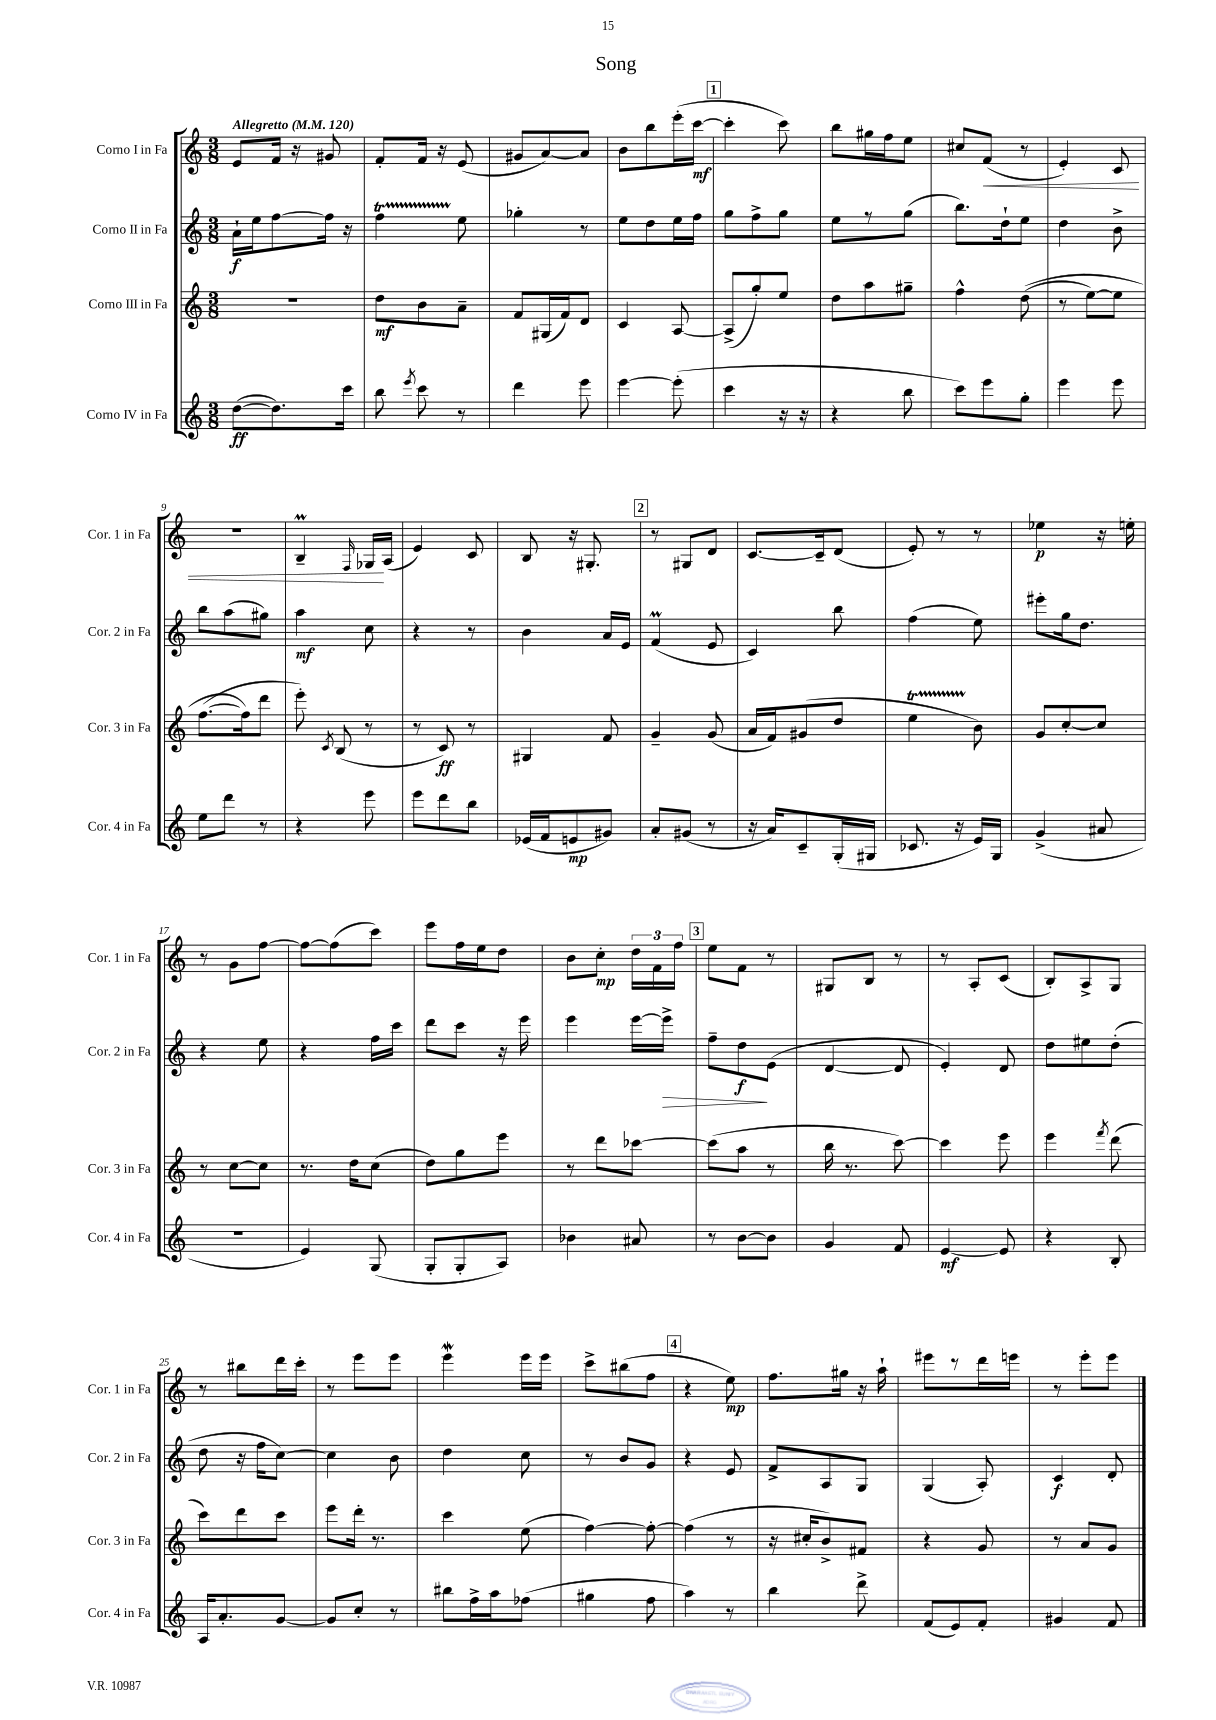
\header { title = "Song" }
<<
\new StaffGroup <<
\new Staff = "s0" \with { instrumentName = "Corno I in Fa" shortInstrumentName = "Cor. 1 in Fa" } {
    \clef treble \key c \major \numericTimeSignature \time 3/8 \tempo "Allegretto" 4 = 120
    \autoBeamOff e'8[ f'16] r16 gis'8 |
    f'8[-. f'16] r16 e'8( |
    gis'8[ a'8~) a'8] |
    b'8[ b''8 e'''16-.( c'''16]~\mf |
    \mark \markup { \box "1" } c'''4-. c'''8) |
    b''8[ gis''16 f''16 e''8] |
    cis''8[ f'8]\<( r8 |
    e'4-.) c'8 |
    R4. |
    b4--\prall \grace { f16 } ges16[\! a16]( |
    e'4) c'8 |
    b8 r16 gis8.-. |
    \mark \markup { \box "2" } r8 gis8[ d'8] |
    c'8.[~ c'16-- d'8]( |
    e'8-.) r8 r8 |
    ees''4\p r16 e''16-. |
    r8 g'8[ f''8]~ |
    f''8[~ f''8( c'''8]) |
    e'''8[ f''16 e''16 d''8] |
    b'8[ c''8]-.\mp \tuplet 3/2 { d''16[ f'16 f''16] } |
    \mark \markup { \box "3" } e''8[ f'8] r8 |
    gis8[ b8] r8 |
    r8 a8[-. c'8]( |
    b8[-.) a8-> g8] |
    r8 bis''8[ d'''16 c'''16]-. |
    r8 e'''8[ e'''8] |
    e'''4\mordent e'''16[ e'''16] |
    c'''8[-> bis''8( f''8] |
    \mark \markup { \box "4" } r4 e''8\mp) |
    f''8.[ gis''16] r16 a''16-! |
    eis'''8[ r8 d'''16 e'''16] |
    r8 e'''8[-. e'''8] \bar "|." |
}
\new Staff = "s1" \with { instrumentName = "Corno II in Fa" shortInstrumentName = "Cor. 2 in Fa" } {
    \clef treble \key c \major \numericTimeSignature \time 3/8
    \autoBeamOff a'16[-!\f e''16 f''8~ f''16] r16 |
    f''4\startTrillSpan e''8\stopTrillSpan |
    ges''4-. r8 |
    e''8[ d''8 e''16 f''16] |
    \mark \markup { \box "1" } g''8[ f''8-> g''8] |
    e''8[ r8 g''8]( |
    b''8.[) d''16-! e''8] |
    d''4 b'8-> |
    b''8[ a''8( gis''8]) |
    a''4\mf c''8 |
    r4 r8 |
    b'4 a'16[ e'16] |
    \mark \markup { \box "2" } f'4\prall( e'8 |
    c'4) b''8 |
    f''4( e''8) |
    eis'''8[-. g''16 d''8.] |
    r4 e''8 |
    r4 f''16[ c'''16] |
    d'''8[ c'''8] r16 e'''16 |
    e'''4 e'''16[~ e'''16]->\> |
    \mark \markup { \box "3" } f''8[-- d''8\f\! e'8]( |
    d'4~ d'8 |
    e'4-.) d'8 |
    d''8[ eis''8 d''8]-.( |
    d''8 r16 f''16[ c''8]~) |
    c''4 b'8 |
    d''4 c''8 |
    r8 b'8[ g'8] |
    \mark \markup { \box "4" } r4 e'8 |
    f'8[-> a8 g8] |
    g4( a8-.) |
    c'4\f d'8-. \bar "|." |
}
\new Staff = "s2" \with { instrumentName = "Corno III in Fa" shortInstrumentName = "Cor. 3 in Fa" } {
    \clef treble \key c \major \numericTimeSignature \time 3/8
    \autoBeamOff R4. |
    d''8[\mf b'8 a'8]-- |
    f'8[ gis16( f'16) d'8] |
    c'4 a8~ |
    \mark \markup { \box "1" } a8[->( g''8-.) e''8] |
    d''8[ a''8 gis''8]-- |
    f''4-^ d''8(\( |
    r8 e''8[~) e''8] |
    f''8.[~( f''16\) d'''8] |
    e'''8-.) \acciaccatura { c'8 } b8( r8 |
    r8 c'8\ff) r8 |
    gis4 f'8 |
    \mark \markup { \box "2" } g'4-- g'8( |
    a'16[ f'16) gis'8( d''8] |
    e''4\startTrillSpan b'8\stopTrillSpan) |
    g'8[ c''8~-. c''8] |
    r8 c''8[~ c''8] |
    r8. d''16[ c''8]( |
    d''8[) g''8 e'''8] |
    r8 d'''8[ ces'''8]~ |
    \mark \markup { \box "3" } ces'''8[( a''8] r8 |
    b''16 r8. c'''8~) |
    c'''4 e'''8 |
    e'''4 \acciaccatura { f'''8 } d'''8( |
    c'''8[) d'''8 c'''8] |
    e'''8[ d'''16]-. r8. |
    c'''4 e''8( |
    f''4~) f''8~-. |
    \mark \markup { \box "4" } f''4( r8 |
    r16 cis''16[-. b'8->) fis'8] |
    r4 g'8 |
    r8 a'8[ g'8] \bar "|." |
}
\new Staff = "s3" \with { instrumentName = "Corno IV in Fa" shortInstrumentName = "Cor. 4 in Fa" } {
    \clef treble \key c \major \numericTimeSignature \time 3/8
    \autoBeamOff d''8[~\ff( d''8.) c'''16] |
    b''8 \acciaccatura { e'''8 } c'''8 r8 |
    d'''4 e'''8 |
    e'''4~ e'''8-.( |
    \mark \markup { \box "1" } c'''4 r16 r16 |
    r4 b''8 |
    c'''8[) e'''8 g''8]-. |
    e'''4 e'''8 |
    e''8[ d'''8] r8 |
    r4 e'''8 |
    e'''8[ d'''8 b''8] |
    ees'16[( f'16 e'8\mp gis'8]) |
    \mark \markup { \box "2" } a'8[-. gis'8]( r8 |
    r16 a'16[) c'8-- g16-.( gis16] |
    ces'8. r16 e'16[) g16] |
    g'4->( ais'8 |
    R4. |
    e'4) g8( |
    g8[-. g8-. a8]) |
    bes'4 ais'8 |
    \mark \markup { \box "3" } r8 b'8[~ b'8] |
    g'4 f'8 |
    e'4~\mf e'8 |
    r4 b8-. |
    a16[ a'8.-. g'8]~ |
    g'8[ c''8]-. r8 |
    bis''8[ f''16-> a''16 fes''8]( |
    gis''4 f''8 |
    \mark \markup { \box "4" } a''4) r8 |
    b''4 d'''8-> |
    f'8[( e'8) f'8]-. |
    gis'4 f'8 \bar "|." |
}
>>
>>
